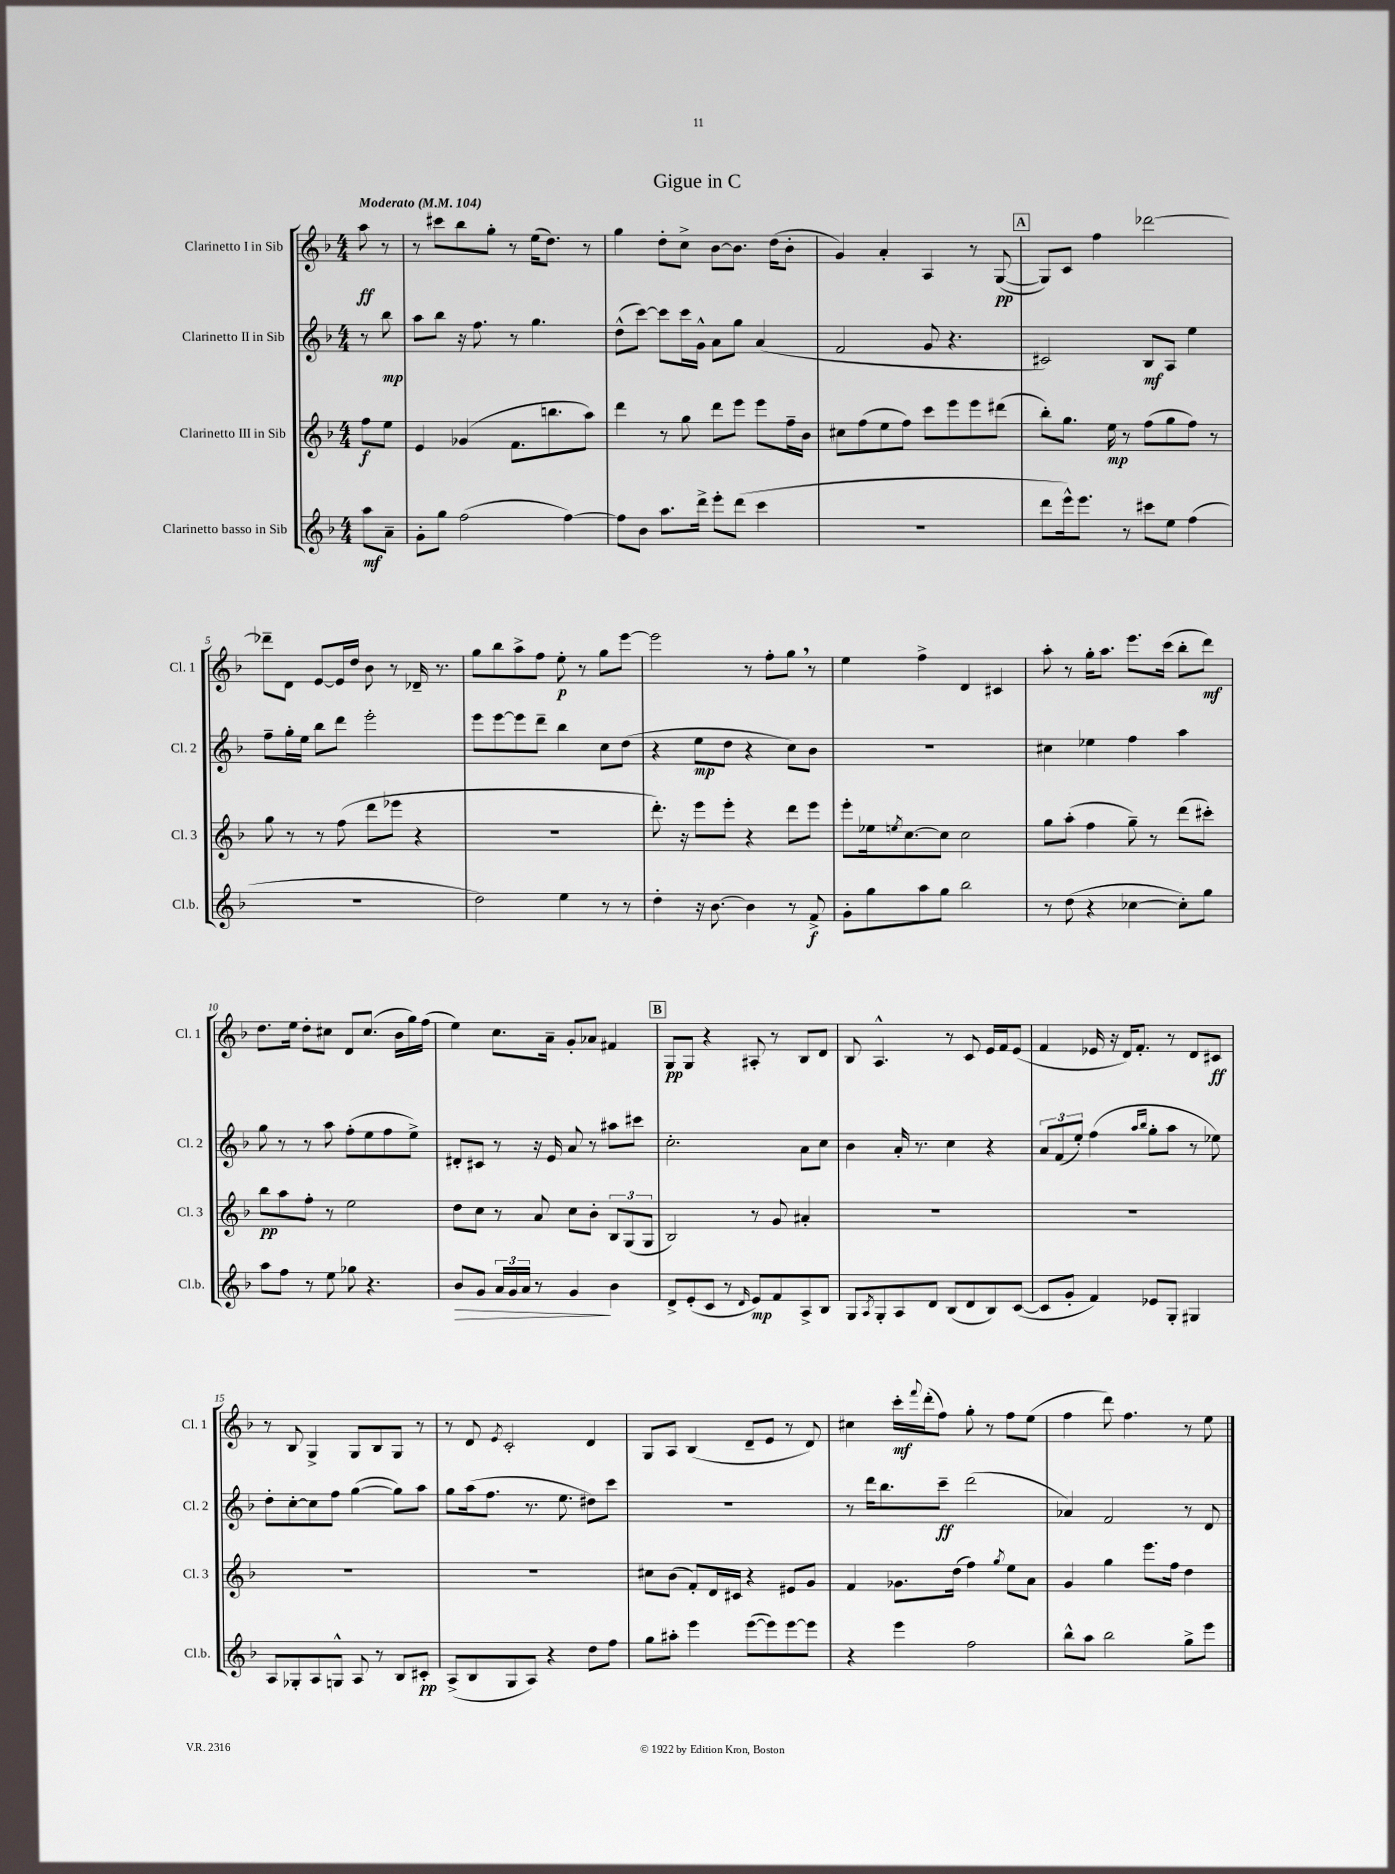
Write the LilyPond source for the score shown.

\header { title = "Gigue in C" }
<<
\new StaffGroup <<
\new Staff = "s0" \with { instrumentName = "Clarinetto I in Sib" shortInstrumentName = "Cl. 1" } {
    \clef treble \key f \major \numericTimeSignature \time 4/4 \partial 4 \tempo "Moderato" 4 = 104
    a''8\ff r8 |
    r8 cis'''8 bes''8 g''8-. r8 e''16( d''8.) r8 |
    g''4 d''8-. c''8-> bes'8~ bes'8. d''16( bes'8-. |
    g'4) a'4-. a4 r8 g8~\pp( |
    \mark \markup { \box "A" } g8) c'8 f''4 des'''2~ |
    des'''8-- d'8 e'8~ e'16 d''16 bes'8 r8 des'16-- r8. |
    g''8 bes''8 a''8-> f''8 e''8-.\p r8 g''8 e'''8~ |
    e'''2 r8 f''8-. g''8 \breathe r8 |
    e''4 f''4-> d'4 cis'4 |
    a''8-. r8 g''16-. a''8. e'''8. c'''16( bes''8-. d'''8\mf) |
    d''8. e''16 d''8-. cis''8 d'8 cis''8.( bes'16 g''16) f''16( |
    e''4) c''8. a'16-- g'8-. aes'8 fis'4 |
    \mark \markup { \box "B" } g8\pp g8 r4 ais8-. r8 bes8 d'8 |
    bes8 a4.-^ r8 c'8 e'16 f'16 e'8( |
    f'4 ees'16 r16 d'16) f'8.-. r8 d'8 cis'8\ff |
    r8 bes8 g4-> g8 bes8 g8 r8 |
    r8 d'8 \acciaccatura { e'8 } c'2-. d'4 |
    g8 a8 bes4( d'8-- e'8 r8 d'8) |
    cis''4 c'''16-.\mf \appoggiatura { f'''8 } d'''16-.( f''8) g''8-. r8 f''8 e''8( |
    f''4 d'''8) f''4. r8 e''8 \bar "|." |
}
\new Staff = "s1" \with { instrumentName = "Clarinetto II in Sib" shortInstrumentName = "Cl. 2" } {
    \clef treble \key f \major \numericTimeSignature \time 4/4 \partial 4
    r8 bes''8\mp |
    a''8 bes''8 r16 f''8. r8 g''4. |
    d''8-^( c'''8~) c'''8 c'''16 g'16-^ a'8 g''8 a'4( |
    f'2 g'8 r4. |
    \mark \markup { \box "A" } cis'2) bes8\mf a8 e''4 |
    f''8-- g''16-. e''16 bes''8 d'''8 e'''2-. |
    e'''8 e'''8~ e'''8 d'''8-- bes''4 c''8 d''8( |
    r4 e''8\mp d''8 r4 c''8) bes'8 |
    R1 |
    cis''4 ees''4 f''4 a''4 |
    g''8 r8 r8 a''8 f''8-.( e''8 f''8 e''8->) |
    dis'8-. cis'8 r8 r16 e'16 a'8 r8 ais''8 cis'''8 |
    \mark \markup { \box "B" } c''2.-. a'8 c''8 |
    bes'4 a'16-. r8. c''4 r4 |
    \tuplet 3/2 { a'8 f'8( e''8-.) } f''4( \grace { a''16 bes''16 } g''8-. a''8 r8 ees''8) |
    d''8-. c''8~-. c''8 f''8 g''4~( g''8) a''8 |
    g''8 a''16( f''8. r8. e''8. dis''8) c'''8 |
    R1 |
    r8 d'''16 bes''8. c'''8--\ff d'''2( |
    aes'4) f'2 r8 d'8 \bar "|." |
}
\new Staff = "s2" \with { instrumentName = "Clarinetto III in Sib" shortInstrumentName = "Cl. 3" } {
    \clef treble \key f \major \numericTimeSignature \time 4/4 \partial 4
    f''8\f e''8 |
    e'4 ges'4( f'8. b''8. a''8) |
    d'''4 r8 g''8 d'''8 e'''8 e'''8 f''16-- bes'16 |
    cis''8 f''8( e''8 f''8) c'''8 e'''8 e'''8 dis'''8( |
    \mark \markup { \box "A" } bes''8-.) g''8. e''16\mp r8 f''8( g''8 f''8) r8 |
    g''8 r8 r8 f''8( d'''8 ees'''8 r4 |
    R1 |
    d'''8.-.) r16 e'''8 e'''8-. r4 d'''8 e'''8 |
    e'''8-. ees''16 \acciaccatura { e''8 } c''8.~ c''8 c''2 |
    g''8 a''8-.( f''4 g''8--) r8 d'''8( cis'''8-.) |
    bes''8\pp a''8 f''8-. r8 e''2 |
    d''8 c''8 r8 a'8 c''8 bes'8-. \tuplet 3/2 { bes8 g8( g8 } |
    \mark \markup { \box "B" } bes2) r8 g'8 ais'4-. |
    R1 |
    R1 |
    R1 |
    R1 |
    cis''8 bes'8( f'8-.) d'16 cis'16 r4 eis'8 g'8 |
    f'4 ges'8. d''16( f''4) \acciaccatura { g''8 } e''8 a'8 |
    g'4 g''4 e'''8. f''16 d''4 \bar "|." |
}
\new Staff = "s3" \with { instrumentName = "Clarinetto basso in Sib" shortInstrumentName = "Cl.b." } {
    \clef treble \key f \major \numericTimeSignature \time 4/4 \partial 4
    a''8\mf a'8-- |
    g'8-. g''8 f''2( f''4~) |
    f''8 bes'8 a''8. d'''16-> e'''8-. d'''8( c'''4 |
    R1 |
    \mark \markup { \box "A" } d'''8 e'''16-^) e'''8. r8 cis'''8 e''8 f''4( |
    r1 |
    d''2) e''4 r8 r8 |
    d''4-. r16 bes'8.~ bes'4 r8 f'8->\f |
    g'8-. g''8 a''8 g''8 bes''2 |
    r8 d''8( r4 ces''4~ ces''8-.) g''8 |
    a''8 f''8 r8 e''8 ges''8 r4. |
    bes'8\> g'8 \tuplet 3/2 { a'16 g'16 a'16 } r8 g'4\! bes'4 |
    \mark \markup { \box "B" } d'8-> e'8-.( c'8 r8 \grace { d'16 } e'8\mp) f'8 a8-> bes8 |
    g8 \acciaccatura { a8 } g8-. a8 d'8 bes8( d'8 bes8) c'8~( |
    c'8 g'8-. f'4) ees'8 g8-. gis4 |
    a8 ges8-. a8 g8-^ a8 r8 bes8 cis'8-.\pp |
    a8->( bes8 g8 a8) r4 d''8 f''8 |
    g''8 ais''8-. e'''4 e'''8~( e'''8) e'''8~ e'''8 |
    r4 e'''4 f''2 |
    bes''8-^ a''8 bes''2 g''8-> e'''8 \bar "|." |
}
>>
>>
